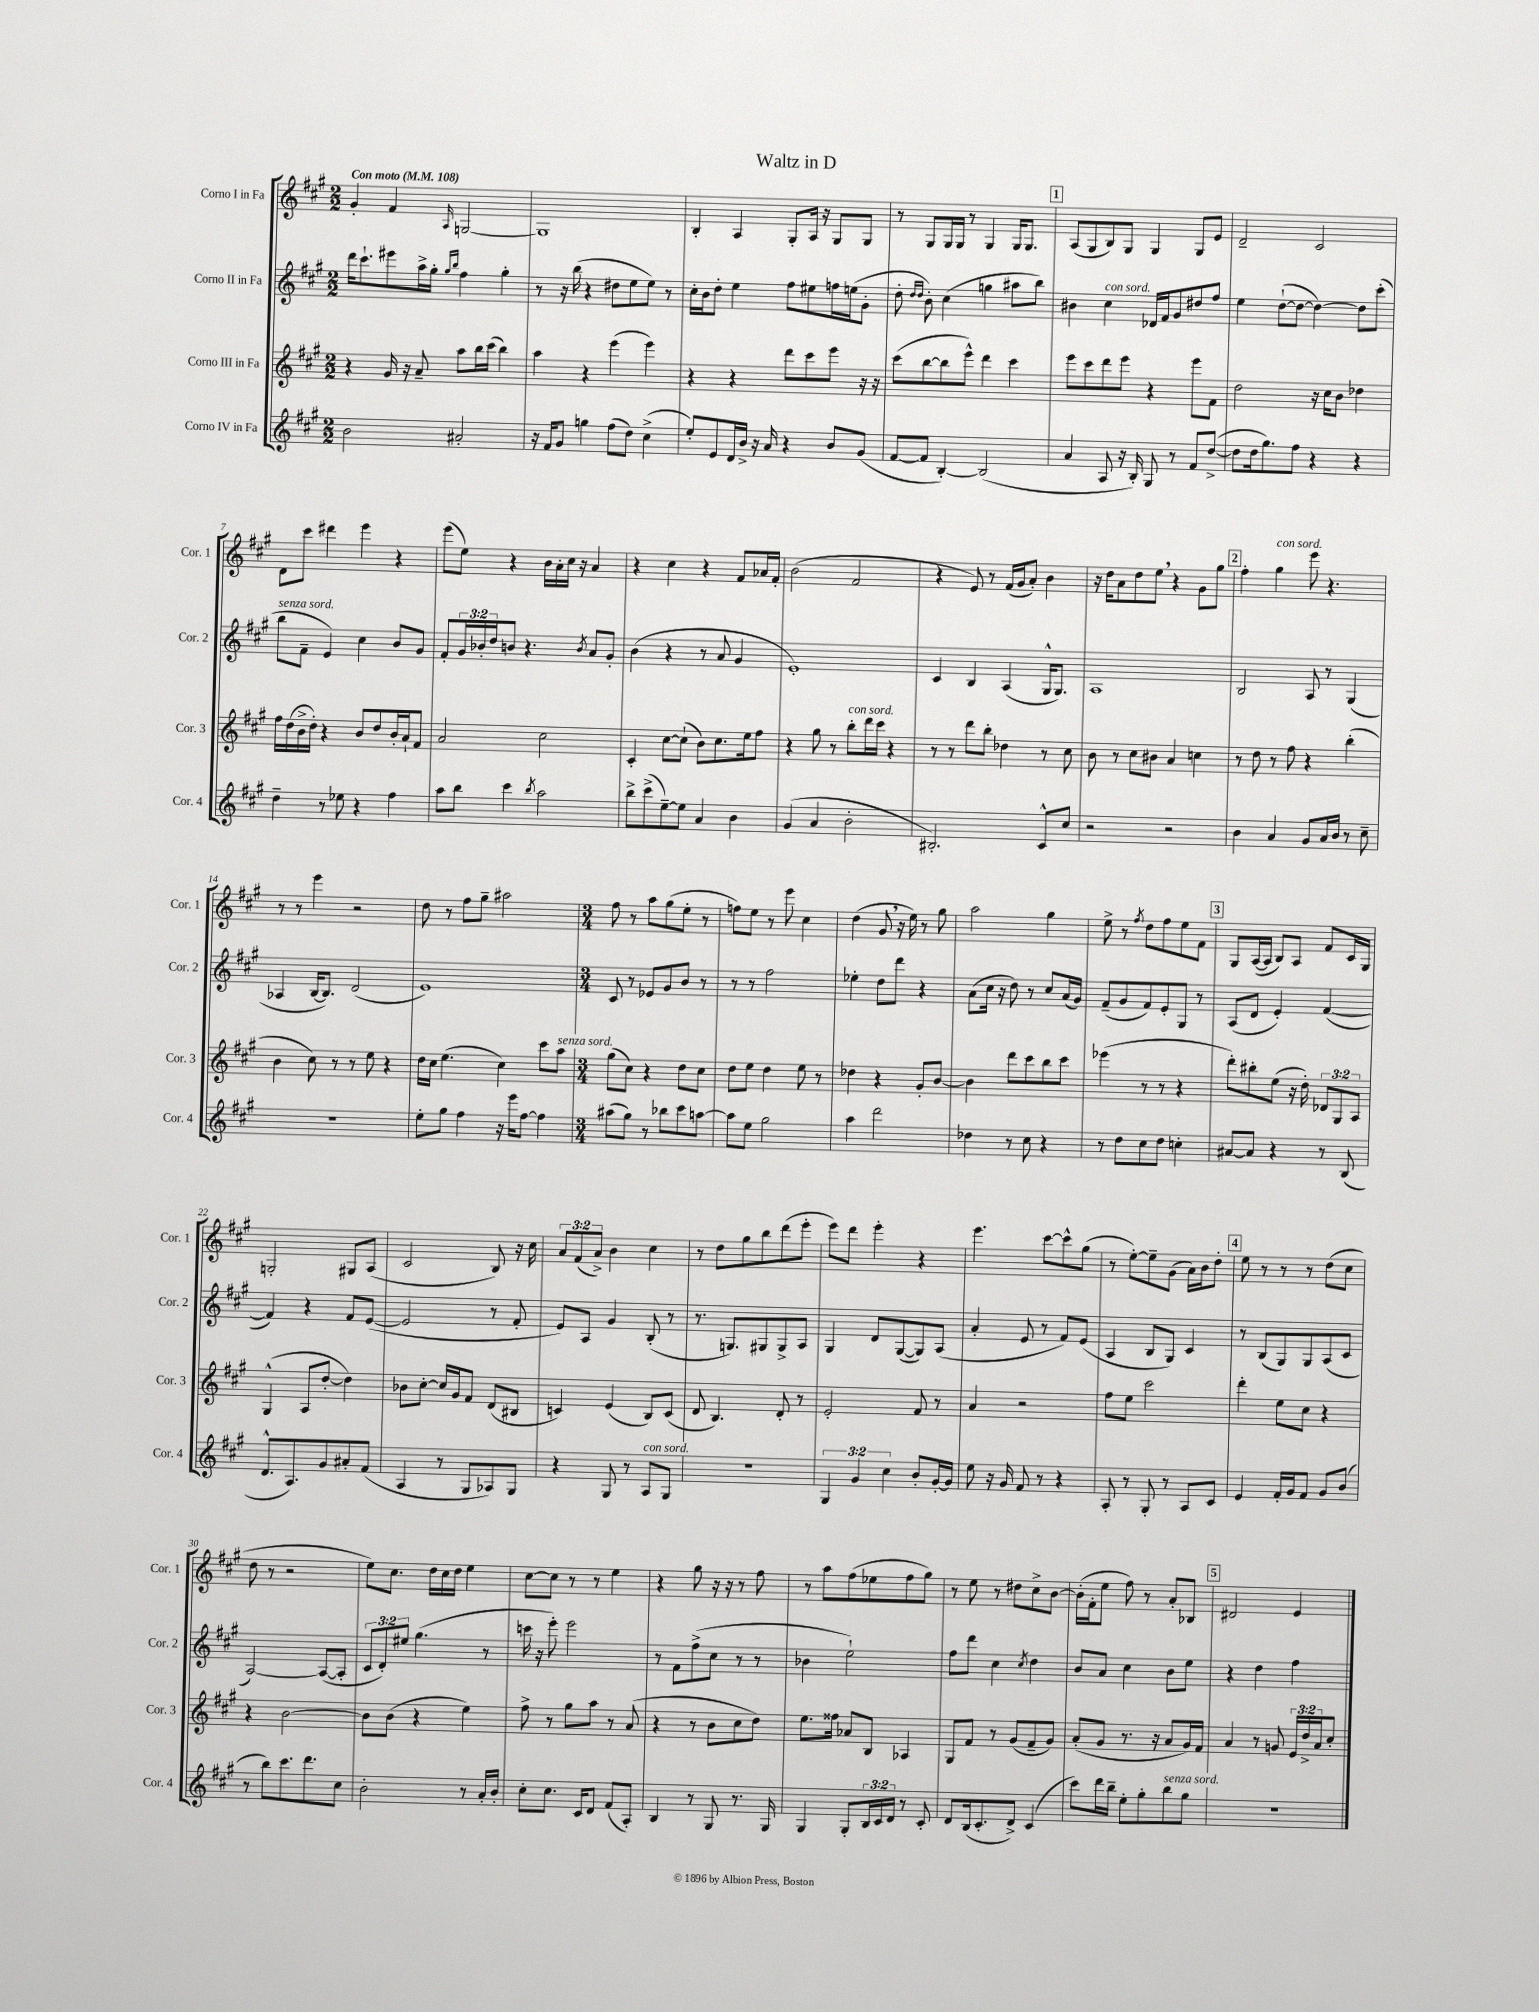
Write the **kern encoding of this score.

**kern	**kern	**kern	**kern
*staff4	*staff3	*staff2	*staff1
*clefG2	*clefG2	*clefG2	*clefG2
*k[f#c#g#]	*k[f#c#g#]	*k[f#c#g#]	*k[f#c#g#]
*M2/2	*M2/2	*M2/2	*M2/2
*MM108	*MM108	*MM108	*MM108
2b	4r	16ddd	4g#'
.	.	8.ccc#`	.
.	16g#	8eee#	4f#
.	16r	.	.
.	8a~	16aa^	.
.	.	16gg#'	.
.	.	16qqgg#	.
.	.	16qqbb	16qqA
2a#'	8aa	4ff#	[2G
.	16bb	.	.
.	(16ccc#	.	.
.	4bb)	4gg#'	.
=	=	=	=
16r	4aa	8r	1G]
16f#	.	.	.
8g#	.	16r	.
.	.	(16bb	.
4gg	4r	4r	.
(8ff#	(4eee	8dd#	.
8dd)	.	8ee	.
(4cc#^	4eee)	8ee)	.
.	.	8r	.
=	=	=	=
8ee')	4r	16cc#'	4B'
.	.	16b	.
8e	.	8dd'	.
16d	4r	4ee	4A
16b^	.	.	.
16r	.	.	.
16a	.	.	.
4r	8ddd	8ff#	8G#'
.	8ccc#	8ee#	16A
.	.	.	16r
8b	8eee	16ff	8G#
.	.	(16ee	.
(8g#	16r	8g#'	8G#
.	16r	.	.
=	=	=	=
[8f#	(8ccc#	8dd'	8r
.	.	16qqdd	.
.	.	16qqdd	.
8f#]	[8bb	8b')	8G#
[4B')	8bb]	(4cc#	16G#
.	.	.	16G#
.	8eee^^)	.	8r
(2B]	4ddd	4gg	4G#
.	4ccc#	8aa#	16G#
.	.	.	8.G#
.	.	8bb)	.
=	=	=	=
4a	8eee	4b#	(8A
.	8ccc#	.	8G#
8A	8ddd	4cc#	8B)
16r	8eee	.	8G#
16B')	.	.	.
8G#	4r	16d-	4G#
.	.	16f#	.
8r	.	8g#	.
8f#	8eee	8dd#	8G#
([8dd^	8f#	8ff#	8e
=	=	=	=
8dd]	2dd	4ee	2d~
16dd	.	.	.
8.gg#)	.	.	.
.	.	([8dd`	.
8ff#	.	8dd_	.
4r	16r	4dd_)	2c#
.	16cc#	.	.
.	8b	.	.
4r	4dd-	8dd]	.
.	.	(8ccc#'	.
=	=	=	=
4dd~	16ff#	8bb	8d
.	(16dd	.	.
.	16b^	8f#~	8ccc#
.	16dd')	.	.
8r	4r	4e)	4ddd#
8ee-	.	.	.
4r	8b	4cc#	4eee
.	8dd	.	.
4ff#	16b'	8b	4r
.	16a`	.	.
.	8f#	8g#	.
=	=	=	=
8aa	2a	8f#'	(8eee
8bb	.	24g#	8ee)
.	.	24b-'	.
.	.	24dd	.
4ccc#	.	8b	4r
.	.	4.r	.
8qbb	.	.	.
2aa	2cc#	.	16b
.	.	.	16a'
.	.	.	16cc#
.	.	.	16r
.	.	8qb	.
.	.	8a	4a
.	.	8g#'	.
=	=	=	=
8bb^	4c#'	(4b	4r
(8ccc#^	.	.	.
[8ee~)	[8cc#	4r	4cc#
8ee]	(8cc#`]	.	.
4a	8b)	8r	4r
.	8.cc#	8a	.
4b	.	4g#	8f#
.	16ee	.	.
.	8ff#	.	16a-
.	.	.	16f#'
=	=	=	=
(4g#	4r	1e')	(2b
4a	8gg#	.	.
.	8r	.	.
2b'	8bb'	.	2f#
.	16ddd	.	.
.	16ccc#	.	.
.	4r	.	.
=	=	=	=
2.B#')	8r	4c#	4r
.	8r	.	.
.	8ddd	4B	8e)
.	8bb'	.	8r
.	4dd-	(4A	(16f#
.	.	.	16g#
.	.	.	8a')
8c#^^	8r	16G#^^	4b
.	.	8.G#)	.
8cc#	8cc#	.	.
=	=	=	=
2r	8b	1A	16r
.	.	.	16dd
.	8r	.	8a
.	8cc#	.	8dd
.	8b#	.	8ee
2r	4a	.	4r
.	4cc	.	8g#
.	.	.	8gg#
=	=	=	=
4b	8r	2B	4ff#'
.	8dd	.	.
4a	8r	.	4gg#
.	8ff#	.	.
8g#	4r	8A	8eee
16a	.	8r	4.r
16b	.	.	.
8r	(4bb'	(4G#	.
8cc#~	.	.	.
=	=	=	=
1r	4b	4A-	8r
.	.	.	8r
.	8cc#)	[16B	4eee
.	.	8.B])	.
.	8r	.	.
.	8r	(2d	2r
.	8ee	.	.
.	4r	.	.
=	=	=	=
8ee'	16dd	1e)	8dd
.	16cc#	.	.
8gg#	(4.ee	.	8r
4ff#	.	.	8ff#
.	.	.	8gg#~
16r	4cc#)	.	2aa#
16eee	.	.	.
[8ff#	.	.	.
4ff#]	8ccc#	.	.
.	8aa	.	.
=	=	=	=
*M3/4	*M3/4	*M3/4	*M3/4
(8aa#	(8gg#	8c#	8ff#
8gg#)	8cc#)	8r	8r
8r	4r	8e-	8aa
8bb-	.	8g#	(8gg#
8ccc#	8dd	8b	8ee'
[8aa	8cc#	8r	8r
=	=	=	=
8aa]	8dd	8r	8ff)
8ee	8ee	8r	8ee
2gg#	4dd	2ff#	8r
.	.	.	8eee
.	8ee	.	4cc#
.	8r	.	.
=	=	=	=
4aa	4dd-	4ee-'	(4dd
2ddd	4r	8dd	8g#
.	.	8ddd	16r
.	.	.	16ee)
.	8g#'	4r	8r
.	[8b	.	8gg#
=	=	=	=
4dd-	4b]	(8a	2aa
.	.	16cc#	.
.	.	16r	.
8r	8ddd	8dd)	.
8cc#	8ccc#	8r	.
4r	8bb	8cc#	4gg#
.	8ccc#	(16a	.
.	.	16g#)	.
=	=	=	=
8r	(4eee-	(8f#~	8ee^
8dd	.	8g#	8r
.	.	.	8qff#
8cc#	8r	8f#)	8dd
8dd	8r	8e'	8ff#
4cc'	4r	8G#	8ee
.	.	8r	8f#
=	=	=	=
[8a#	8ddd')	(8A	8G#
8a#]	8bb#'	8d	([16A
.	.	.	16A]
4r	(8ee	4e')	8B)
.	16r	.	8A
.	16dd')	.	.
8r	12d-	([4f#	8f#
.	12G#	.	.
(8B	.	.	16c#
.	12A	.	.
.	.	.	16G#
=	=	=	=
8.d^^	(4G#^^	4f#])	2G'
8.A)	.	.	.
.	8A	4r	.
8g#	[8dd'	.	.
8a#'	4dd])	8f#	8G#
(8f#	.	([8e	(8A
=	=	=	=
4A	8b-	2e]	2c#
.	[8cc#'	.	.
8r	16cc#]	.	.
.	16g#	.	.
8G#	8f#	.	.
8A-)	(8d	8r	8B)
8G#	8B#	8f#'	16r
.	.	.	16cc#
=	=	=	=
4r	4c)	8e)	12a
.	.	.	(12f#
.	.	8A	.
.	.	.	12a^)
8G#	(4e	4g#	4b
8r	.	.	.
8A	8B)	(8B'	4cc#
8G#	(8c	8r	.
=	=	=	=
2.r	8d	8.r	8r
.	4.B)	.	8dd
.	.	8.G)	.
.	.	.	8gg#
.	.	8G#	8bb
.	8d'	8G#^	(8ddd
.	8r	8A	8eee'
=	=	=	=
6G#	2e'	4G#	8eee)
.	.	.	8ddd
6g#	.	.	.
.	.	8d	4eee'
6cc#	.	.	.
.	.	([8G#	.
8b'	8f#	8G#])	4r
[16g#'	8r	(8A	.
16g#]	.	.	.
=	=	=	=
8ee	4a	4a'	4.eee
16r	.	.	.
16g#	.	.	.
8f#	2r	8e	.
8r	.	8r	[8ccc#
4r	.	8f#)	8ccc#^^]
.	.	(8e	(8gg#
=	=	=	=
8A'	8ff#	4A	8r
8r	8ee	.	[8ee')
8G#'	2ccc#	8B	8ee~]
8r	.	8G#)	(8g#
8A	.	4c#	16a)
.	.	.	16b
8c#	.	.	8dd'
=	=	=	=
4e	4ddd'	8r	8ee
.	.	(8B	8r
16f#'	8ee	8G#)	8r
16g#	.	.	.
8f#	8cc#	8G#	8r
8g#	4r	(8A	(8dd
(8b	.	8c#	8cc#
=	=	=	=
8r	4r	[2A)	8dd
8bb)	.	.	8r
8.ccc#	[2b	.	2r
8.ddd	.	.	.
.	.	(8A_	.
8cc#	.	8A']	.
=	=	=	=
2b'	8b]	12c#	8ee)
.	.	12d')	.
.	(8b	.	8.cc#
.	.	12ee#	.
.	4r	(4.gg#	.
.	.	.	16dd
.	.	.	16cc#
.	.	.	16dd
8r	4ee)	.	4ee
16a'	.	8r	.
16b'	.	.	.
=	=	=	=
8cc#'	8ff#^	16ccc	[8cc#
.	.	16r	.
8.cc#	8r	8eee')	8cc#]
.	8gg#	2eee	8r
16c#	.	.	.
8d	8aa	.	8r
(8f#	8r	.	4ee
8A')	(8a	.	.
=	=	=	=
4B	4r	8r	4r
.	.	8f#	.
8r	8r	(8ff#^	8gg#
8G#	8b	8cc#	16r
.	.	.	16r
8.r	8cc#	8r	8r
.	8dd)	8r	8ff#
16G#	.	.	.
=	=	=	=
4G#	8.ee	4b-	8r
.	.	.	8aa
.	16ff##	.	.
8G#'	8a-	2ee`)	(8ff#
24B	8B	.	8ee-
24c#	.	.	.
24d	.	.	.
8r	4A-	.	8ff#
8c#'	.	.	8gg#)
=	=	=	=
8d	8G#	8ff#	8r
(16B	8f#	8ddd	8ee
8.c#'	.	.	.
.	8r	4cc#	8r
8d^)	(8g#	.	8dd#
.	.	8qcc#	.
(4c#	8f#~	4dd	8cc#^
.	8g#)	.	[8b
=	=	=	=
8ccc#)	(8a'	8b	(16b']
.	.	.	16f#'
16ddd	8g#	8a	8ee
16bb~	.	.	.
8ee'	8.r	4cc#	8ff#)
8gg#'	.	.	8r
.	16r	.	.
8bb	8a	8b	8a'
8gg#	16g#)	8ee	8B-
.	16f#	.	.
=	=	=	=
2.r	4a	4r	2d#
.	8r	4dd	.
.	8g	.	.
.	24e	4ff#	4e
.	24dd^	.	.
.	24a	.	.
.	8cc#'	.	.
==	==	==	==
*-	*-	*-	*-
